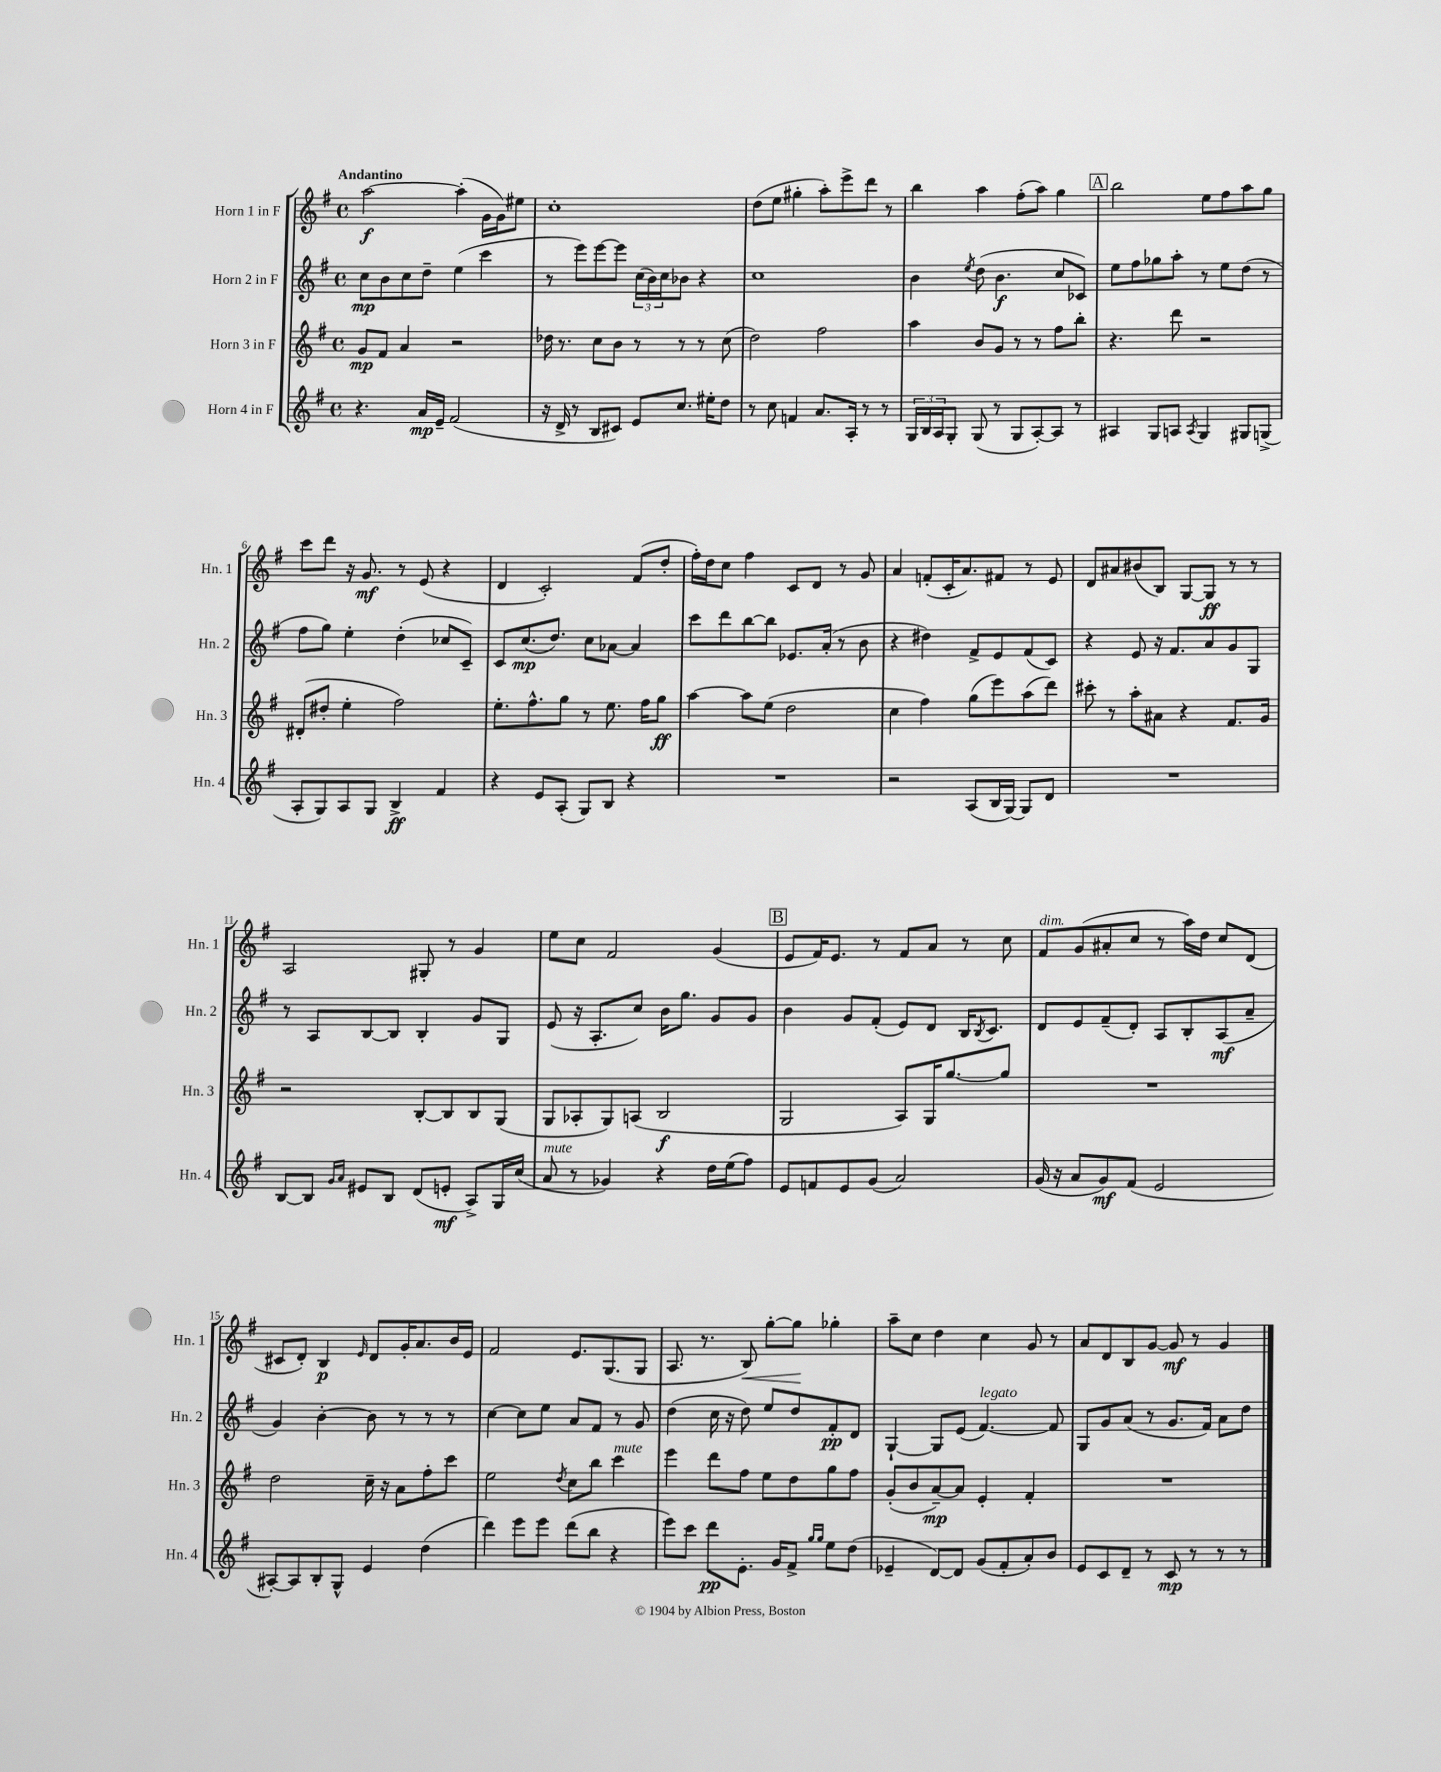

**kern	**kern	**kern	**kern
*staff4	*staff3	*staff2	*staff1
*clefG2	*clefG2	*clefG2	*clefG2
*k[f#]	*k[f#]	*k[f#]	*k[f#]
*M4/4	*M4/4	*M4/4	*M4/4
*met(c)	*met(c)	*met(c)	*met(c)
4.r	8g/L	8cc\L	[2aa\
.	8f#/J	8b\	.
.	4a/	8cc\	.
16a/LL	.	8dd~\J	.
16e~/JJ	.	.	.
(2f#/	2r	(4ee\	(4aa'\]
.	.	4ccc\	16g\LL
.	.	.	16g\J)
.	.	.	8ee#\J
=	=	=	=
16r	16dd-\	8r	1cc'
16d^/	8.r	.	.
8r	.	8eee\L)	.
8B/L	8cc\L	[8eee\	.
8c#/J)	8b\J	8eee\]J	.
8e/L	8r	(24cc\LL	.
.	.	24b\)	.
.	.	24cc\J	.
8.cc/J	8r	8b-\J	.
.	8r	4r	.
16ee#'\LK	.	.	.
8dd\J	(8cc\	.	.
=	=	=	=
8r	2dd\)	1cc	(8dd\L
8cc\	.	.	8ee\J
4f/	.	.	4gg#'\
8.a/L	2ff#\	.	8aa'\L)
.	.	.	8eee^\
16A'/Jk	.	.	.
8r	.	.	8ddd\J
8r	.	.	8r
=	=	=	=
24G/LL	4aa\	4b\	4bb\
24B/	.	.	.
24A/J	.	.	.
8G'/J	.	.	.
.	.	8qee/	.
(8G/	8b/L	(8dd\	4aa\
8r	8g/J	4.b\	.
8G/L	8r	.	(8ff#'\L
[8A'/)	8r	.	8aa\J)
8A/]J	8ff#\L	8cc/L	4gg\
8r	8bb'\J	8c-/J)	.
=	=	=	=
4A#/	4.r	8ee\L	2bb\
.	.	8ff#\	.
8G/L	.	8gg-\	.
8A/J	8ddd\	8aa'\J	.
8qA/	.	.	.
4G/	2r	8r	8ee\L
.	.	8ee\L	8ff#\
8G#/L	.	(8dd\J	8aa\
(8G^/J	.	8r	8gg\J
=	=	=	=
8A'/L	(8d#'/L	8ff#\L	8ccc\L
8G/)	8dd#'/J	8gg\J)	8ddd\J
8A/	4ee'\	4ee'\	16r
.	.	.	8.g/
8G/J	.	.	.
4B^/	2ff#\)	(4dd'\	8r
.	.	.	(8e/
4f#/	.	8cc-/L	4r
.	.	8c~/J)	.
=	=	=	=
4r	8.ee'\L	8c/L	4d/
.	.	(8.cc/	.
.	8.ff#^^\	.	.
8e/L	.	.	2c'/)
.	.	8.dd/J)	.
(8A'/J	8gg\J	.	.
8G/L)	8r	8cc\L	.
8B/J	8.ee\	[8a-\J	.
4r	.	4a-/]	(8f#/L
.	16ff#\LK	.	.
.	8gg\J	.	8dd'/J
=	=	=	=
1r	[4aa\	8ccc\L	16ff#'\LL)
.	.	.	16dd\J
.	.	8ddd\	8cc\J
.	8aa\]L	[8bb\	4ff#\
.	(8ee\J	8bb\]J	.
.	2dd\	8.e-/L	8c/L
.	.	.	8d/J
.	.	(16a'/Jk	.
.	.	8r	8r
.	.	8b\	8g/
=	=	=	=
2r	4cc\	4r	4a/
.	4ff#\)	4dd#\)	(8f'/L
.	.	.	16c'/K
.	.	.	8.a/)
(8A/L	(8gg\L	8f#^/L	.
16B/L	8eee\)	8e/	8f#/J
[16G/JJ)	.	.	.
8G/]L	(8aa\	(8f#/	8r
8d/J	8ddd\J)	8c/J)	8e/
=	=	=	=
1r	8ccc#'\	4r	8d/L
.	8r	.	8a#/
.	8aa'\L	8e/	(8b#/
.	8a#\J	16r	8B/J)
.	.	8.f#/L	.
.	4r	.	[8G/L
.	.	8a/	8G/]J
.	8.f#/L	8g/	8r
.	.	8G/J	8r
.	16g/Jk	.	.
=	=	=	=
[8B/L	2r	8r	2A/
8B/]J	.	8A/L	.
16qqg/LL	.	.	.
16qqa/JJ	.	.	.
8e#/L	.	[8B/	.
8B/J	.	8B/]J	.
(8d/L	[8B'/L	4B'/	8G#'/
8e'/J	8B/]	.	8r
8A^/L)	8B/	8g/L	4g/
16G/L	(8G/J	8G/J	.
(16cc/JJ	.	.	.
=	=	=	=
8a/	8G/L	(8e/	8ee\L
8r	8A-'/	16r	8cc\J
.	.	8.A'/L	.
4g-/)	8G/)	.	2f#/
.	(8A/J	8cc/J)	.
4r	2B/	16b\LK	.
.	.	8.gg\J	.
16dd\LL	.	8g/L	(4g/
(16ee\J	.	.	.
8ff#\J)	.	8g/J	.
=	=	=	=
8e/L	2G/	4b\	8e/L
8f/	.	.	16f#/K)
.	.	.	8.e/J
8e/	.	8g/L	.
(8g/J	.	(8f#'/J	8r
2a/)	8A/L)	8e/L)	8f#/L
.	16G/K	8d/J	8a/J
.	[8.gg/	.	.
.	.	16B/LK	8r
.	.	8qB/	.
.	.	8.c/J	.
.	8gg/]J	.	8cc\
=	=	=	=
(16g/	1r	8d/L	8f#/L
16r	.	.	.
8a/L	.	8e/	(8g/
8g/)	.	(8f#~/	8a#'/
(8f#/J	.	8d'/J)	8cc/J
2e/	.	8A/L	8r
.	.	8B'/	16aa\LL)
.	.	.	16dd\JJ
.	.	(8A/	8cc/L
.	.	8a~/J	(8d/J
=	=	=	=
[8A#'/L)	2dd\	4g/)	8c#/L
8A#/]	.	.	8d'/J)
8B'/	.	[4b'\	4B/
8G^^/J	.	.	.
.	.	.	16qqe/
4e/	16cc~\	8b\]	8d/L
.	16r	.	.
.	8a\L	8r	16g'/K
.	.	.	8.a/
(4dd\	8ff#'\	8r	.
.	8ccc\J	8r	16b/L
.	.	.	16e/JJ
=	=	=	=
4ddd\)	2ee\	[4cc\	2f#/
8eee\L	.	8cc\]L	.
8eee\J	.	8ee\J	.
.	8qdd/	.	.
(8ddd\L	8cc\L	8a/L	8.e/L
8bb\J	8bb\J	8f#/J	.
.	.	.	(8.G/
4r	4ccc\	8r	.
.	.	8g/	8G/J
=	=	=	=
8eee\L)	4eee\	(4dd\	8.A/
8ccc\J	.	.	.
.	.	.	8.r
8ddd\L	8ddd\L	16cc\	.
.	.	16r	.
8.e'\J	8ff#\J	8dd\)	8B/)
.	8ee\L	8ee/L	[8gg'\L
16g/LK	.	.	.
8f#^/J	8dd\	8dd/	8gg\]J
16qqgg/LL	.	.	.
16qqgg/JJ	.	.	.
8ee\L	8gg\	8f#'/	4gg-'\
(8dd\J	8ff#\J	8d/J	.
=	=	=	=
4e-~/	(8g'/L	[4G`/	8aa~\L
.	8b/	.	8cc\J
[8d/L)	[8a~/)	8G/]L	4dd\
8d/]J	8a/]J	(8e/J	.
(8g/L	4e'/	[4.f#/)	4cc\
8f#'/	.	.	.
8a'/)	4f#'/	.	8g/
8b/J	.	8f#/]	8r
=	=	=	=
8e/L	1r	8G/L	8a/L
8c/	.	8g/	8d/
8d~/J	.	(8a/J	8B/
8r	.	8r	[8g/J
8c/	.	8.g/L	8g/]
8r	.	.	8r
.	.	16f#/Jk)	.
8r	.	8a\L	4g/
8r	.	8dd\J	.
==	==	==	==
*-	*-	*-	*-
